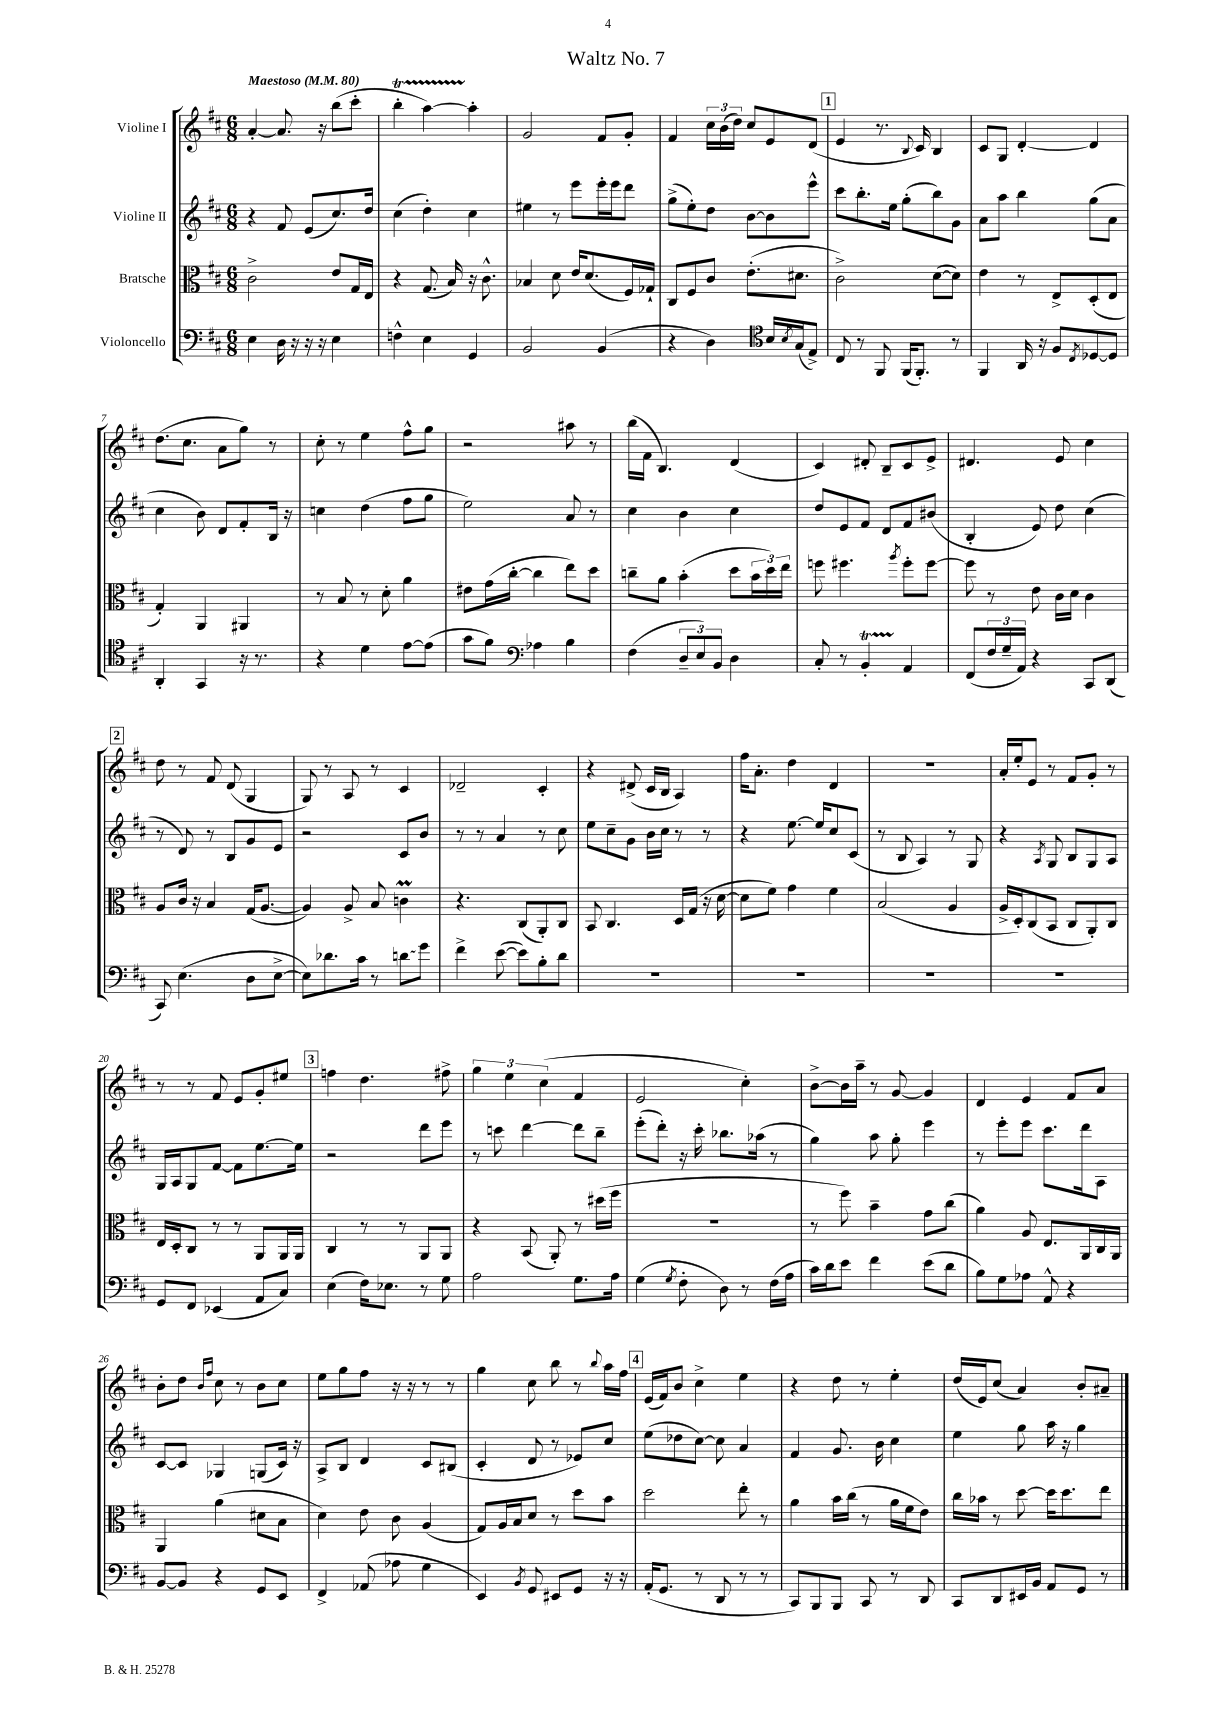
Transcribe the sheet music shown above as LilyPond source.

\header { title = "Waltz No. 7" }
<<
\new StaffGroup <<
\new Staff = "s0" \with { instrumentName = "Violine I" } {
    \clef treble \key d \major \numericTimeSignature \time 6/8 \tempo "Maestoso" 4 = 80
    a'4~-. a'8. r16 b''8( cis'''8-. |
    b''4-.\startTrillSpan a''4~) a''4-.\stopTrillSpan |
    g'2 fis'8 g'8-. |
    fis'4 \tuplet 3/2 { cis''16 b'16( d''16) } cis''8 e'8 d'8( |
    \mark \markup { \box "1" } e'4 r8. \appoggiatura { b8 } cis'16) b4 |
    cis'8 g8 d'4~-. d'4 |
    d''8.( cis''8. a'8 g''8) r8 |
    cis''8-. r8 e''4 fis''8-^ g''8 |
    r2 ais''8 r8 |
    b''16( fis'16 b4.) d'4( |
    cis'4) dis'8-. b8-- cis'8 e'8-> |
    dis'4. e'8 cis''4 |
    \mark \markup { \box "2" } d''8 r8 fis'8 d'8( g4 |
    g8) r8 a8 r8 cis'4 |
    des'2-- cis'4-. |
    r4 dis'8->( cis'16 b16 a4) |
    fis''16 a'8.-. d''4 d'4 |
    R2. |
    a'16-. e''16-. e'8 r8 fis'8 g'8-. r8 |
    r8 r8 fis'8 e'8 g'8-. eis''8 |
    \mark \markup { \box "3" } f''4 d''4. fis''8-> |
    \tuplet 3/2 { g''4 e''4 cis''4( } fis'4 |
    e'2 cis''4-.) |
    b'8~-> b'16 a''16-- r8 g'8~ g'4 |
    d'4 e'4 fis'8 a'8 |
    b'8-. d''8 \grace { b'16 fis''16 } cis''8 r8 b'8 cis''8 |
    e''8 g''8 fis''8 r16 r16 r8 r8 |
    g''4 cis''8 b''8 r8 \appoggiatura { b''8 } a''16 fis''16 |
    \mark \markup { \box "4" } e'16( fis'16) b'8 cis''4-> e''4 |
    r4 d''8 r8 e''4-. |
    d''16( e'16) cis''8( a'4) b'8-. ais'8-- \bar "|." |
}
\new Staff = "s1" \with { instrumentName = "Violine II" } {
    \clef treble \key d \major \numericTimeSignature \time 6/8
    r4 fis'8 e'8( cis''8.) d''16 |
    cis''4( d''4-.) cis''4 |
    eis''4 r8 e'''8 e'''16-. e'''16 d'''8 |
    g''8->( e''8-.) d''8 b'8~ b'8 e'''8-^ |
    \mark \markup { \box "1" } cis'''8 b''8.-. e''16 g''8-.( b''8) g'8 |
    a'8 a''8 b''4 g''8( a'8 |
    cis''4 b'8) d'8 fis'8-. b16 r16 |
    c''4 d''4( fis''8 g''8 |
    e''2) a'8 r8 |
    cis''4 b'4 cis''4 |
    d''8 e'8 fis'8 d'8 fis'8 bis'8( |
    b4-. e'8) d''8 cis''4( |
    \mark \markup { \box "2" } r8 d'8) r8 b8 g'8 e'8 |
    r2 cis'8 b'8 |
    r8 r8 a'4 r8 cis''8 |
    e''8 cis''8-- g'8 b'16 cis''16 r8 r8 |
    r4 e''8.~ e''16 cis''8 cis'8( |
    r8 b8 a4) r8 g8 |
    r4 \acciaccatura { a8 } g8 b8 g8 a8 |
    g16 a16 g8 fis'8~ fis'8 e''8.~ e''16 |
    \mark \markup { \box "3" } r2 d'''8 e'''8 |
    r8 c'''8 d'''4~ d'''8 b''8-- |
    e'''8-.( d'''8-.) r16 cis'''16-. bes''8. aes''16( r8 |
    g''4) a''8 g''8-. e'''4 |
    r8 e'''8-. e'''8 cis'''8. d'''16 a8 |
    cis'8~ cis'8 ges4 g8( cis'16) r16 |
    a8-> b8 d'4 cis'8 bis8( |
    cis'4-. d'8 r8 ees'8) cis''8 |
    \mark \markup { \box "4" } e''8( des''8 cis''8~) cis''8 a'4 |
    fis'4 g'8. b'16 cis''4 |
    e''4 g''8 a''16 r16 g''4 \bar "|." |
}
\new Staff = "s2" \with { instrumentName = "Bratsche" } {
    \clef alto \key d \major \numericTimeSignature \time 6/8
    cis'2-> e'8 g16 e16 |
    r4 g8.( b16) r16 cis'8.-^ |
    bes4 d'8 e'16 d'8.( fis16) ges16-! |
    cis8 fis8 cis'8 e'8.-.( dis'8. |
    \mark \markup { \box "1" } cis'2->) d'8~( d'8) |
    e'4 r8 e8-> d8-.( e8 |
    g4-.) a,4 ais,4 |
    r8 b8 r8 d'8-. a'4 |
    eis'8 g'16( cis''16~-. cis''4 e''8) d''8 |
    c''8-- a'8 b'4-.( d''8 \tuplet 3/2 { b'16 d''16) e''16 } |
    f''8 fis''4. \acciaccatura { a''8 } fis''8-. fis''8~ |
    fis''8 r8 e'8 cis'16 d'16 cis'4 |
    \mark \markup { \box "2" } a8 cis'16 r16 b4 g16( a8.~ |
    a4) a8-> b8 c'4\prall |
    r4. cis8( a,8-.) cis8 |
    b,8 cis4. d16 g16( r16 d'16~ |
    d'8 fis'8) g'4 fis'4 |
    b2( a4 |
    a16-> d16-.) cis8( b,8 cis8 a,8-.) cis8 |
    e16 d16-. cis8 r8 r8 a,8 a,16 a,16 |
    \mark \markup { \box "3" } cis4 r8 r8 a,8 a,8 |
    r4 b,8( a,8-.) r8 dis''16( fis''16 |
    R2. |
    r8 fis''8) b'4-- g'8 cis''8( |
    a'4) a8 e8. a,16 cis16 a,16 |
    a,4 a'4( dis'8 b8 |
    d'4) e'8 cis'8 a4( |
    g8) a16 b16 d'8 r8 d''8 b'8 |
    \mark \markup { \box "4" } d''2 e''8-. r8 |
    a'4 b'16 cis''16( r8 a'16 fis'16 e'8) |
    cis''16 bes'16 r8 d''8~ d''16 d''8. e''8 \bar "|." |
}
\new Staff = "s3" \with { instrumentName = "Violoncello" } {
    \clef bass \key d \major \numericTimeSignature \time 6/8
    e4 d16 r16 r16 r16 e4 |
    f4-^ e4 g,4 |
    b,2 b,4( |
    r4 d4) \clef tenor b16 \acciaccatura { b8 } g16( e8->) |
    \mark \markup { \box "1" } cis8 r8 fis,8 fis,16( fis,8.-.) r8 |
    fis,4 a,16 r16 fis8 \acciaccatura { cis8 } des8~ des8 |
    a,4-. g,4 r16 r8. |
    r4 d'4 e'8~ e'8( |
    g'8 fis'8) \clef bass aes4 b4 |
    fis4( \tuplet 3/2 { d8-- e8) b,8 } d4 |
    cis8-. r8 b,4-.\startTrillSpan a,4\stopTrillSpan |
    fis,8( \tuplet 3/2 { fis16 g16-- a,16) } r4 cis,8 d,8( |
    \mark \markup { \box "2" } cis,8) e4.( d8 e8~-> |
    e8) des'8. cis'16 r8 \once \override Glissando.style = #'zigzag d'8\glissando g'8 |
    fis'4-> e'8~( e'8) b8-. d'8 |
    R2. |
    R2. |
    R2. |
    R2. |
    g,8 fis,8 ees,4( a,8 cis8) |
    \mark \markup { \box "3" } e4( fis16) ees8. r8 g8 |
    a2 g8. a16 |
    g4( \acciaccatura { g8 } fis8-. d8) r8 fis16( a16 |
    cis'16) d'16 e'8 fis'4 e'8( d'8 |
    b8) g8 aes8 a,8-^ r4 |
    b,8~ b,8 r4 g,8 e,8 |
    fis,4-> aes,8( aes8 g4 |
    e,4) \acciaccatura { b,8 } g,8 eis,8 g,8 r16 r16 |
    \mark \markup { \box "4" } a,16-.( g,8. r8 d,8 r8 r8 |
    cis,8) b,,8 b,,8 cis,8 r8 d,8 |
    cis,8 d,8 eis,16 b,16 a,8 g,8 r8 \bar "|." |
}
>>
>>
